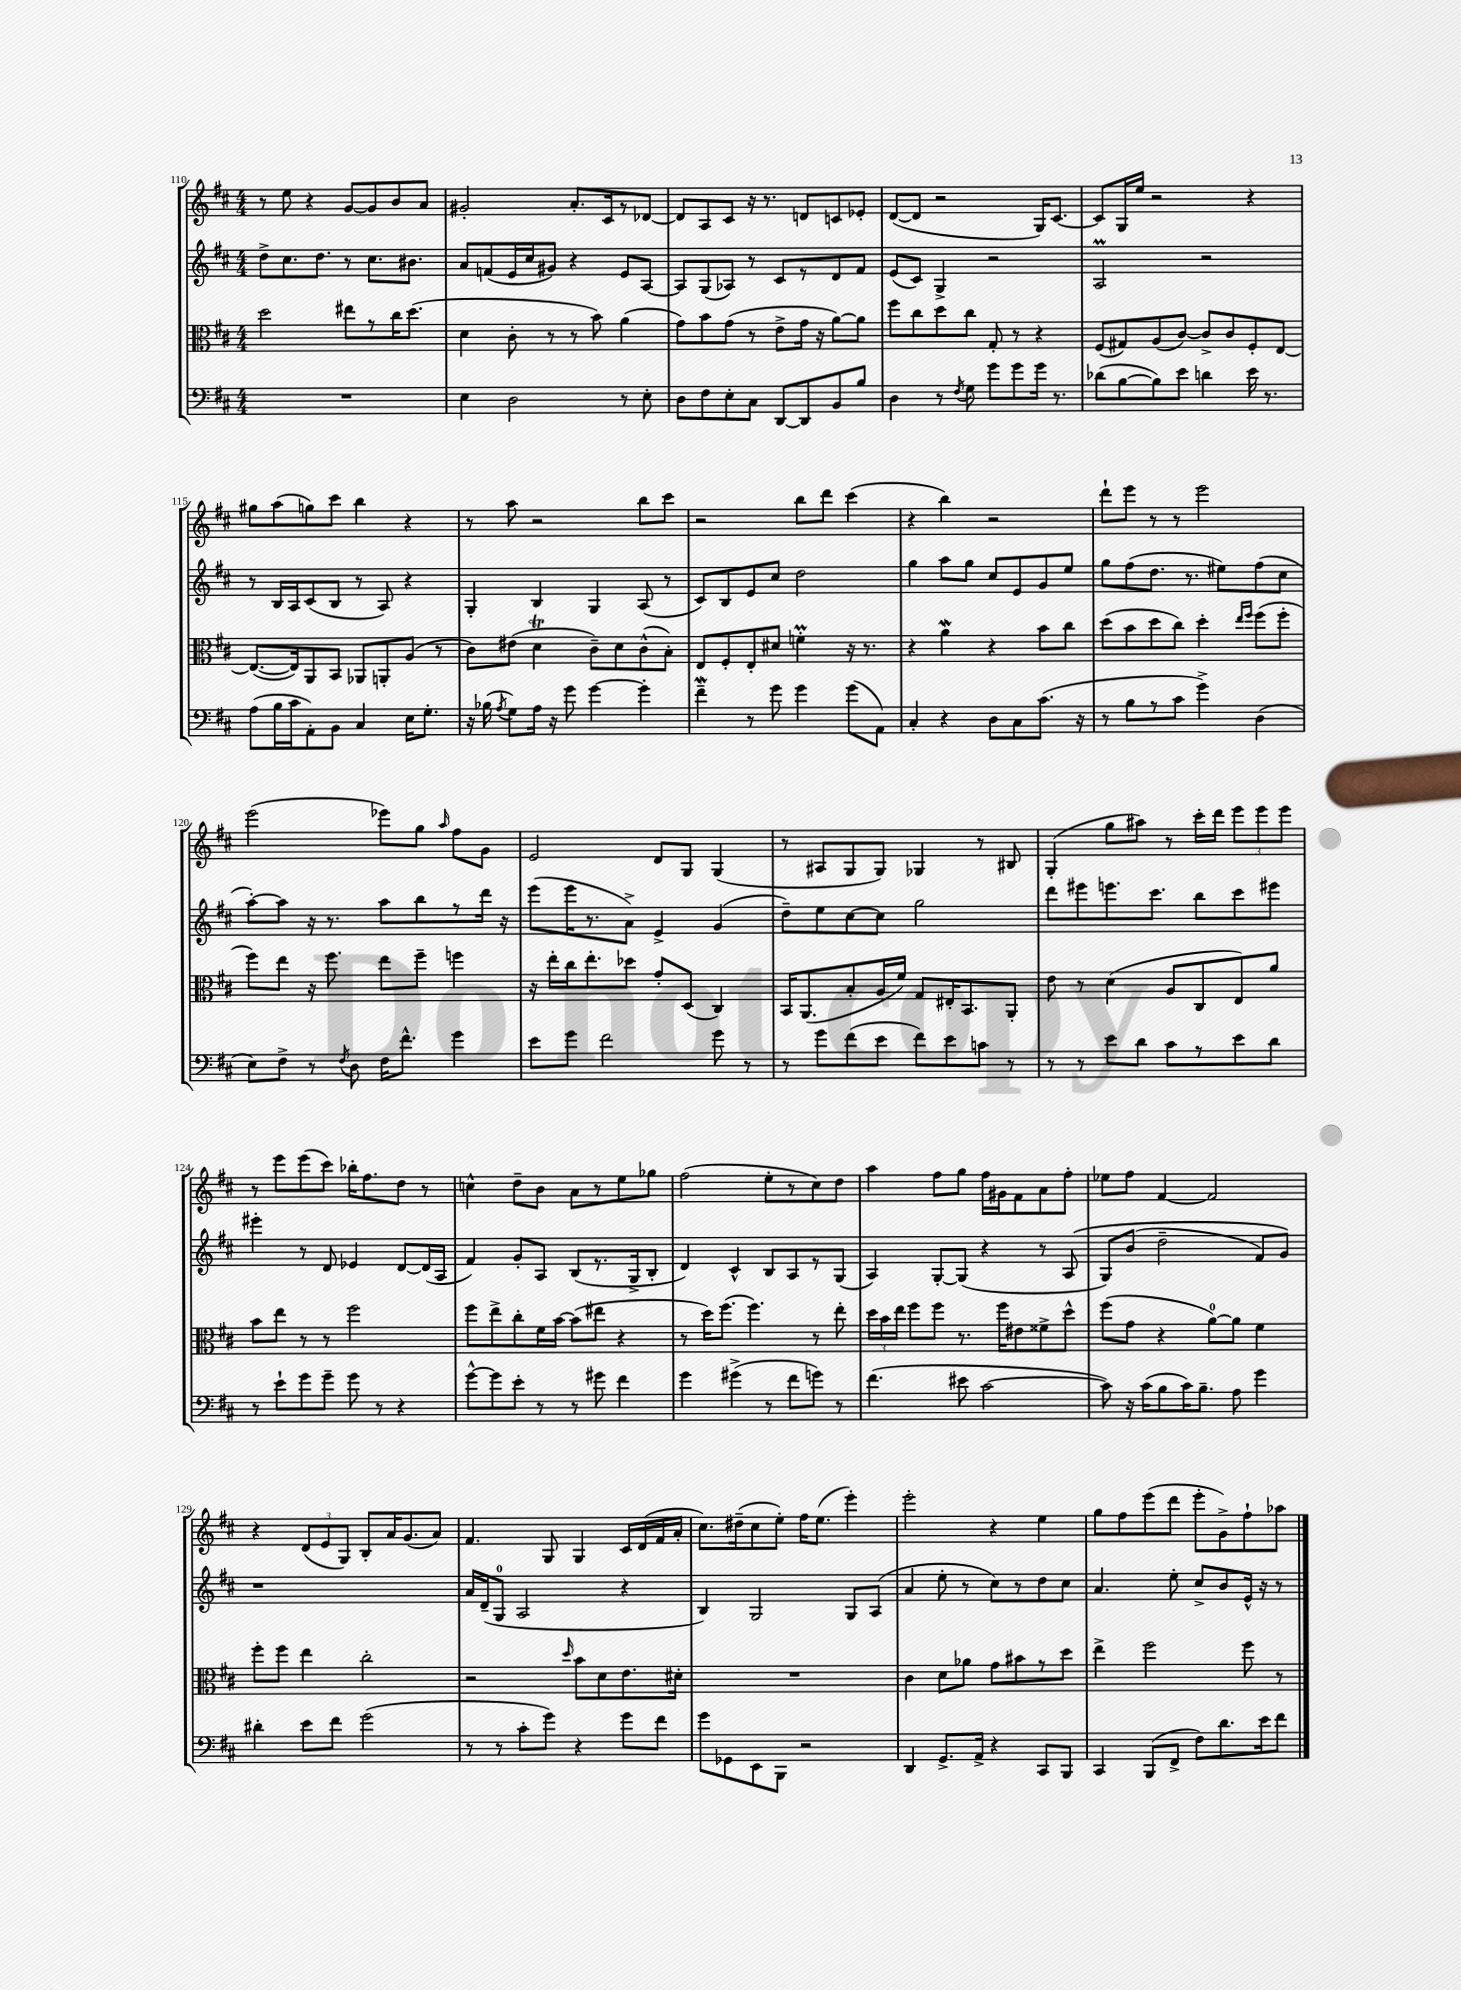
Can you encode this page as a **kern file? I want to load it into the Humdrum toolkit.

**kern	**kern	**kern	**kern
*part4	*part3	*part2	*part1
*staff4	*staff3	*staff2	*staff1
*clefF4	*clefC3	*clefG2	*clefG2
*k[f#c#]	*k[f#c#]	*k[f#c#]	*k[f#c#]
*M4/4	*M4/4	*M4/4	*M4/4
=110	=110	=110	=110
1r	2dd\	8dd^\L	8r
.	.	8.cc#\	8ee\
.	.	.	4r
.	.	8.dd\J	.
.	8ee#X\L	8r	[8g/L
.	8r	8.cc#\L	8g/]
.	16cc#\K	.	8b/
.	(8.dd\J	8.b#X\J	.
.	.	.	8a/J
=111	=111	=111	=111
4E\	4d\	8a/L	2g#X'/
.	.	(8fn/	.
2D\	8c#'\	16e/L	.
.	.	16cc#/J	.
.	8r	8g#X/J)	.
.	8r	4r	8.a'/L
.	8b\)	.	.
.	.	.	16c#/k
8r	(4a\	8e/L	8r
8E'\	.	[8A/J	[8d-X/J
=112	=112	=112	=112
8D\L	8g\L)	8A/L]	8d-/L]
8F#\	8b\	(8G/	8A/
8E'\	(8g\J	8A-X/J)	8c#/J
8C#\J	8r	8r	16r
.	.	.	8.r
[8DD/L	8e^\L	8c#/L	.
8DD/]	16g\Jk	8r	8dn/L
.	16r	.	.
8BB/	[8a\L)	8d/	8cn/
8B/J	8a\J]	8f#/J	8e-X'/J
=113	=113	=113	=113
4D\	8ff#\L	(8e/L	([8d/L
.	8cc#\	8c#/J)	8d/J]
8r	8dd\	4G^/	2r
8qF#/	.	.	.
8G\	8cc#\J	.	.
8g\L	8G'/	2r	.
8g\	8r	.	.
16g\Jk	4r	.	16G/KL)
8.r	.	.	[8.c#/J
=114	=114	=114	=114
(8d-X\L	(8F#/L	2AM/	8c#/L]
[8B\	8G#X/)	.	16G/L
.	.	.	16ee/JJ
8B\])	(8A/	.	2r
8e\J	[8c#/J)	.	.
4dn\	8c#^/L]	2r	.
.	8c#/	.	.
16e\	8F#'/	.	4r
8.r	.	.	.
.	[8E/J	.	.
!!LO:LB:g=z
=115	=115	=115	=115
(8A\L	(8.E/L_	8r	8gg#X\L
16B\L	.	16B/LL	(8aa\
16c#\J	16E/k])	16A/J	.
8AA'\)	8AA/	(8c#/	8ggn\)
8BB\J	8BB/J	8B/J	8ccc#\J
4C#/	8AA-X/L	8r	4bb\
.	8AAn'/	8A/)	.
16E\KL	(8A/J	4r	4r
8.G'\J	.	.	.
.	8r	.	.
=116	=116	=116	=116
16r	8c#\L)	4G'/	8r
(16B-X\	.	.	.
8qA/	.	.	.
8G\L)	(8e#X\J	.	8aa\
16A\Jk	4dT\	4B/	2r
16r	.	.	.
8g\	.	.	.
[4g\	8c#~\L)	4G/	.
.	8d\	.	.
4g'\]	(8c#^^\	(8A/	8bb\L
.	8B'\J)	8r	8ccc#\J
=117	=117	=117	=117
4f#W~\	8E/L	8c#/L)	2r
.	8F#'/	8B/	.
8r	8E'/	8e/	.
8g\	8d#X/J	8cc#/J	.
4g\	4fnM'\	2dd\	8bb\L
.	.	.	8ddd\J
(8g\L	16r	.	(4ccc#\
.	8.r	.	.
8AA\J)	.	.	.
=118	=118	=118	=118
4C#'/	4r	4gg\	4r
4r	4aW\	8aa\L	4bb\)
.	.	8gg\J	.
8D\L	4r	8cc#/L	2r
8C#\	.	8e/	.
(8.c#\J	8b\L	8g/	.
.	8cc#\J	8ee/J	.
16r	.	.	.
=119	=119	=119	=119
8r	(8dd\L	8gg\L	8ddd`\L
8B\L	8b\	(8ff#\	8eee\J
8r	8dd\	8.dd\J	8r
8c#\J	8cc#\J)	.	8r
.	.	8.r	.
4g^\)	4dd'\	.	2eee\
.	.	8ee#X\L)	.
.	16qqee/LL	.	.
.	16qqff#/JJ	.	.
(4D\	(8ff#\L	(8ff#\	.
.	8ff#'\J	8cc#\J	.
!!LO:LB:g=z
=120	=120	=120	=120
8E\L)	8ff#\L)	[8aa'\L)	(2eee\
8F#^\J	8ee\J	8aa\J]	.
8r	16r	16r	.
.	8.ff#\	8.r	.
8qF#/	.	.	.
8D\	.	.	.
16F#\KL	8ee\L	8aa\L	8eee-X\L)
8.f#^^\J	.	.	.
.	8ff#~\J	8bb\	8gg\J
.	.	.	16qqaa/
4g\	4ffn\	8r	8ff#\L
.	.	16ddd\Jk	8g\J
.	.	16r	.
=121	=121	=121	=121
8e\L	16r	(8eee\L	2e/
.	16ee'\LL	.	.
8g\J	16cc#\J	16eee\K	.
.	8.ee'\	8.r	.
2f#\	.	.	.
.	8dd-X\J	8a^\J)	.
.	8g'/L	4e^/	8d/L
.	(8D/J	.	8G/J
8g\	4C#/)	(4g/	(4G/
8r	.	.	.
=122	=122	=122	=122
8r	16BB/KL	8dd~\L)	8r
.	(8.AA/	.	.
8g\L	.	8ee\	8A#X/L
(8f#\	8B'/	[8cc#\	8G/
8e\J	16A/L	8cc#\J]	8G/J)
.	16f#/JJ)	.	.
8f#\L)	8G/L	2gg\	4G-X/
8e\	16E#X'/K	.	.
.	8.BB/	.	.
8cn\J	.	.	8r
8r	8AA'/J	.	8B#X/
=123	=123	=123	=123
8r	8e\	8ddd\L	(4G'/
8r	8r	8eee#X\	.
8e\L	(4d\	8.eeen\	8gg\L
8d\J	.	.	8aa#X\J)
.	.	8.ccc#\J	.
8c#\L	8A/L	.	8r
8r	8C#/	8bb\L	16ccc#'\LL
.	.	.	16ddd\JJ
8e\	8E/)	8ccc#\	12eee\L
.	.	.	12eee\
8d\J	8a/J	8eee#X\J	.
.	.	.	12eee\J
!!LO:LB:g=z
=124	=124	=124	=124
8r	8b\L	4eee#X'\	8r
8e`\L	8ee\J	.	8eee\L
8g\	8r	8r	(8eee\
8g~\J	8r	8d/	8ccc#\J)
8g\	2ff#\	4e-X/	16bb-X'\KL
.	.	.	8.ff#\
8r	.	.	.
4r	.	[8d/L	8dd\J
.	.	(16d/L]	8r
.	.	16A/JJ	.
=125	=125	=125	=125
[8g^^\L	8ff#\L	4f#/)	4ccn^^\
8g\]	8ee^\	.	.
8e'\J	8cc#'\	8g'/L	8dd~\L
8r	16f#\L	8A/J	8b\J
.	[16b\JJ	.	.
8r	(8b\L]	(8B/L	8a\L
8g#X\	8ee#X\J	8.r	8r
4f#\	4r	.	8ee\
.	.	16G^/k	.
.	.	8B'/J	8gg-X\J
=126	=126	=126	=126
4g\	8r	4d/)	(2ff#\
.	16dd\KL)	.	.
.	(8.ff#\J	.	.
(4g#X^\	.	4c#^^/	.
.	4.ff#\)	.	.
8r	.	8B/L	8ee'\L
8f#\L	.	8A/	8r
8gn\J)	8r	8r	8cc#\)
8r	8ee'\	(8G/J	8dd\J
=127	=127	=127	=127
(4.f#\	24dd\LL	4A/)	4aa\
.	24b\	.	.
.	24ee\JJ	.	.
.	8ff#\L	.	.
.	8ff#\J	[8G'/L	8ff#\L
8e#X\	8.r	(8G/J]	8gg\J
[2c#\	.	4r	16ff#\LL
.	16ff#\KL	.	16g#X\J
.	8e#X\	.	8f#\
.	8f##X^\	8r	8a\
.	8dd^^\J	(8A/	8ff#'\J
=128	=128	=128	=128
8c#\])	(8ff#\L	8G/L)	8ee-X\L
16r	8g\J	(8b/J	8ff#\J
(16c#\KL	.	.	.
8B\	4r	2dd~\	[4f#/
16c#\K)	.	.	.
8.B~\J	.	.	.
.	[8a\L)	.	2f#/]
8A\	8a\J]	.	.
4g\	4f#\	8f#/L)	.
.	.	8g/J)	.
!!LO:LB:g=z
=129	=129	=129	=129
4d#X'\	8ff#'\L	1r	4r
.	8ff#\J	.	.
8e\L	4ee\	.	(12d/L
.	.	.	12e/
8f#\J	.	.	.
.	.	.	12G/J)
(2g\	2cc#'\	.	8B'/L
.	.	.	16a/K
.	.	.	(8.g/
.	.	.	8a/J)
=130	=130	=130	=130
8r	2r	16a/LL	4.f#/
.	.	(16d~/J	.
8r	.	8G/J	.
8c#'\L	.	2A/	.
8g\J)	.	.	8G/
.	16qqdd/	.	.
4r	8b\L	.	4G/
.	8d\	.	.
8g\L	8.e\	4r	16c#/LL
.	.	.	(16d/
8f#\J	.	.	16f#/
.	16d#X'\Jk	.	16a'/JJ
=131	=131	=131	=131
8g\L	1r	4B/)	8.cc#\L)
8GG-X\	.	.	.
.	.	.	(16dd#X~\k
8EE\	.	2G/	8cc#\
8BBB\J	.	.	8ee'\J)
2r	.	.	16ff#\KL
.	.	.	(8.ee\J
.	.	8G/L	4eee'\)
.	.	(8A/J	.
=132	=132	=132	=132
4DD/	4c#\	4a/	2eee'\
8.GG^/L	8d\L	8ee'\	.
.	8a-X\J	8r	.
16AA^/Jk	.	.	.
4r	8g\L	8cc#\L)	4r
.	8b#X\	8r	.
8CC#/L	8r	8dd\	4ee\
8BBB/J	8dd\J	8cc#\J	.
=133	=133	=133	=133
4CC#/	4ee^\	4.a/	8gg\L
.	.	.	8ff#\
(8BBB/L	2ff#\	.	(8eee\
8FF#^/J	.	8ee'\	8ddd\J
8F#\L)	.	8cc#^/L	8eee'\L
8.d\	.	8b/	8g^\)
.	8ff#\	16e^^/Jk	8ff#`\
16e\k	.	16r	.
8f#\J	8r	8r	8aa-X\J
==	==	==	==
*-	*-	*-	*-
